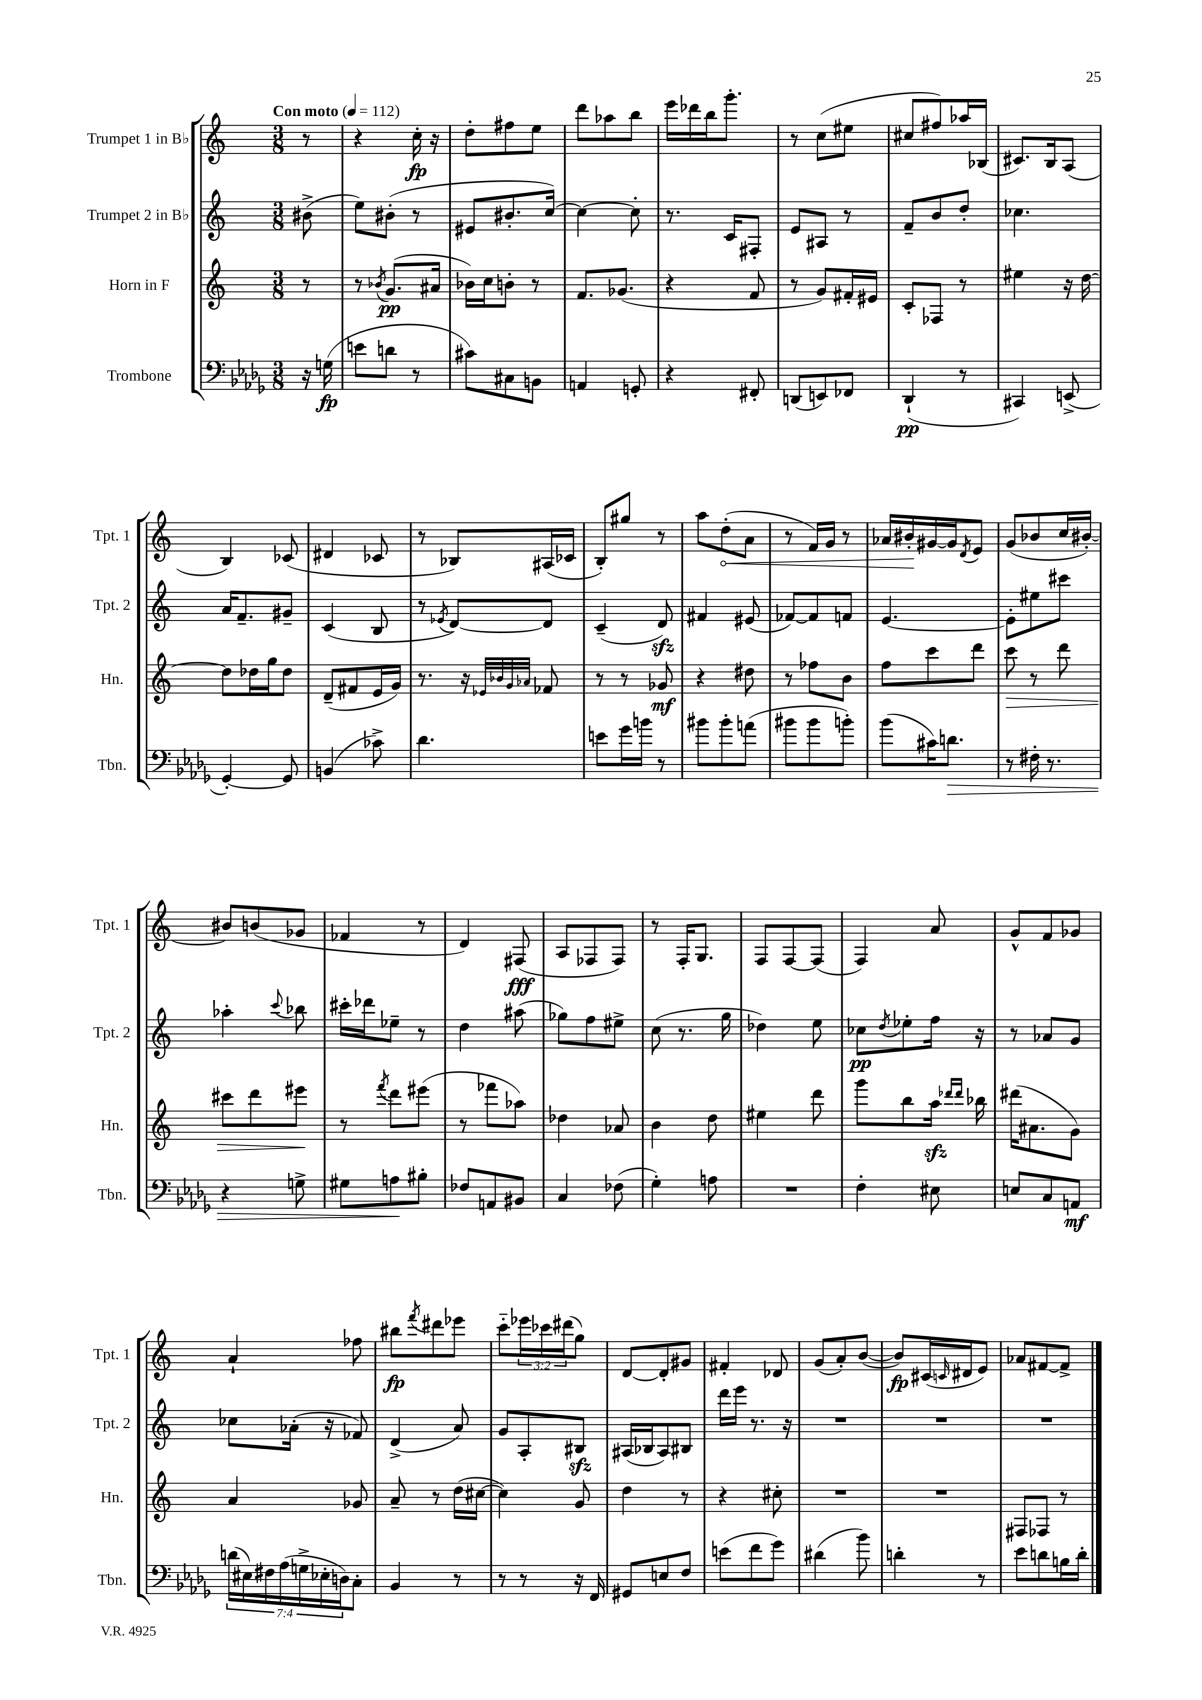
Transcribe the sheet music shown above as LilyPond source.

<<
\new StaffGroup <<
\new Staff = "s0" \with { instrumentName = "Trumpet 1 in Bb" shortInstrumentName = "Tpt. 1" } {
    \clef treble \key c \major \numericTimeSignature \time 3/8 \override Staff.TupletNumber.text = #tuplet-number::calc-fraction-text \partial 8 \tempo "Con moto" 4 = 112
    r8 |
    r4 c''16-.\fp r16 |
    d''8-. fis''8 e''8 |
    d'''8 aes''8 b''8 |
    e'''16 des'''16 b''16 g'''8.-. |
    r8 c''8( eis''8 |
    cis''8 fis''8) aes''16 bes16( |
    cis'8.) b16 a8( |
    b4) ces'8( |
    dis'4 ces'8 |
    r8 bes8) ais16( ces'16 |
    b8-.) gis''8 r8 |
    a''8 \once \override Hairpin.circled-tip = ##t d''8-.\<( a'8 |
    r8 f'16) g'16 r8 |
    aes'16 bis'16-.\! gis'16~ gis'16 \acciaccatura { d'8 } e'8 |
    g'8( bes'8 c''16 bis'16~-.) |
    bis'8 b'8( ges'8 |
    fes'4 r8 |
    d'4) fis8\fff( |
    a8 fes8 fes8) |
    r8 f16-. g8. |
    f8 f8~ f8( |
    f4) a'8 |
    g'8-^ f'8 ges'8 |
    a'4-! fes''8 |
    bis''8\fp \acciaccatura { f'''8 } dis'''8 ees'''8 |
    c'''8-_ \tuplet 3/2 { ees'''16 ces'''16 dis'''16( } g''8) |
    d'8~ d'8-. gis'8 |
    fis'4-. des'8 |
    g'8( a'8-.) b'8~( |
    b'8\fp) cis'16( \grace { c'16 } dis'16 e'8) |
    aes'8 fis'8~ fis'8-> \bar "|." |
}
\new Staff = "s1" \with { instrumentName = "Trumpet 2 in Bb" shortInstrumentName = "Tpt. 2" } {
    \clef treble \key c \major \numericTimeSignature \time 3/8 \partial 8
    bis'8->( |
    e''8) bis'8-.( r8 |
    eis'8 bis'8.-. c''16~) |
    c''4~ c''8-. |
    r8. c'16 fis8-. |
    e'8 ais8 r8 |
    f'8-- b'8 d''8-. |
    ces''4. |
    a'16 f'8.-- gis'8-- |
    c'4( b8 |
    r8 \acciaccatura { ees'8 } d'8~) d'8 |
    c'4--( d'8\sfz) |
    fis'4 eis'8( |
    fes'8~) fes'8 f'8 |
    e'4.~ |
    e'8-. eis''8 cis'''8 |
    aes''4-. \appoggiatura { c'''8 } bes''8 |
    cis'''16-. des'''16 ees''8-- r8 |
    d''4 ais''8( |
    ges''8) f''8 eis''8-> |
    c''8( r8. g''16 |
    des''4) e''8 |
    ces''8\pp \acciaccatura { d''8 } ees''8-. f''16 r16 |
    r8 aes'8 g'8 |
    ces''8 aes'16-.( r16 fes'8) |
    d'4->( a'8) |
    g'8 a8-. bis8\sfz |
    ais16( bes16 ais8) bis8 |
    d'''16 e'''16 r8. r16 |
    R4. |
    R4. |
    R4. \bar "|." |
}
\new Staff = "s2" \with { instrumentName = "Horn in F" shortInstrumentName = "Hn." } {
    \clef treble \key c \major \numericTimeSignature \time 3/8 \partial 8
    r8 |
    r8 \acciaccatura { bes'8 } g'8.\pp( ais'16 |
    bes'16) c''16 b'8-. r8 |
    f'8. ges'8.( |
    r4 f'8 |
    r8 g'8) fis'16-. eis'16 |
    c'8-. fes8 r8 |
    eis''4 r16 d''16~ |
    d''8 des''16 g''16 des''8 |
    d'8--( fis'8 e'16 g'16) |
    r8. r16 \grace { ees'32 bes'32 g'32 aes'32 } fes'8 |
    r8 r8 ges'8\mf |
    r4 dis''8 |
    r8 fes''8 b'8 |
    f''8 c'''8 d'''8 |
    c'''8\> r8 d'''8 |
    cis'''8 d'''8 eis'''8\! |
    r8 \acciaccatura { f'''8 } d'''8 eis'''8( |
    r8 fes'''8 aes''8) |
    des''4 aes'8 |
    b'4 d''8 |
    eis''4 d'''8 |
    g'''8 b''8 a''16\sfz \grace { des'''16 des'''16 } bes''16 |
    dis'''16( ais'8. g'8) |
    a'4 ges'8 |
    a'8-- r8 d''16( cis''16~ |
    cis''4) g'8 |
    d''4 r8 |
    r4 cis''8-. |
    R4. |
    R4. |
    fis8 fes8 r8 \bar "|." |
}
\new Staff = "s3" \with { instrumentName = "Trombone" shortInstrumentName = "Tbn." } {
    \clef bass \key des \major \numericTimeSignature \time 3/8 \override Staff.TupletNumber.text = #tuplet-number::calc-fraction-text \partial 8
    r16 g16\fp( |
    e'8 d'8 r8 |
    cis'8) cis8 b,8 |
    a,4 g,8-. |
    r4 fis,8-. |
    d,8( e,8) fes,8 |
    des,4-!\pp( r8 |
    cis,4) e,8->( |
    ges,4~-.) ges,8 |
    b,4( ces'8->) |
    des'4. |
    e'8 ges'16 b'16 r8 |
    bis'8 bis'8-. a'8( |
    bis'8 bis'8 b'8-.) |
    bes'8( cis'16) d'8.\> |
    r8 fis16-. r8. |
    r4 g8-> |
    gis8 a8\! bis8-. |
    fes8 a,8 bis,8 |
    c4 fes8( |
    ges4-.) a8 |
    R4. |
    f4-. eis8 |
    e8 c8 a,8\mf |
    \tuplet 7/4 { d'16( eis16) fis16 aes16( g16-> ees16-. d16) } c8-. |
    bes,4 r8 |
    r8 r8 r16 f,16 |
    gis,8 e8 f8 |
    e'8( f'8 ges'8) |
    dis'4( bes'8) |
    d'4-. r8 |
    ees'8 d'8 b16 d'16-. \bar "|." |
}
>>
>>
\layout { \context { \Score \remove "Bar_number_engraver" } }
